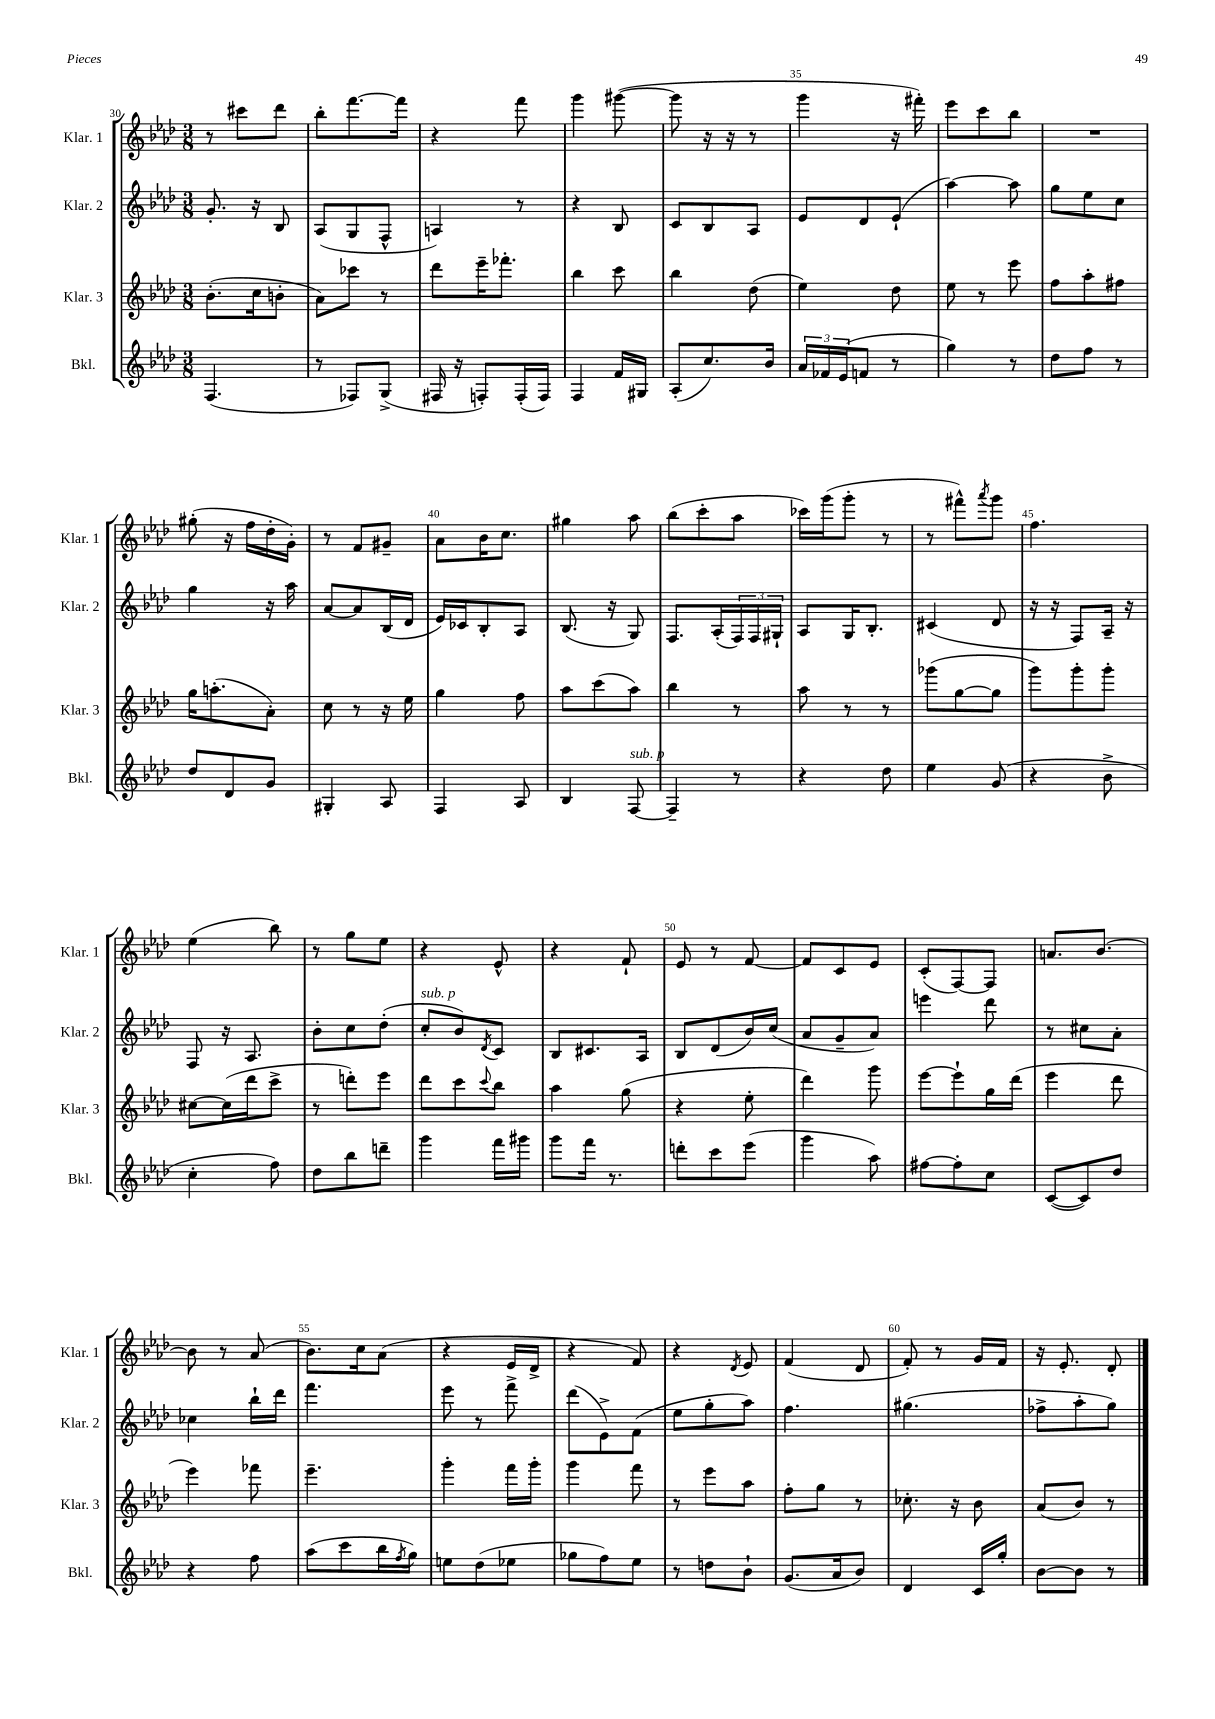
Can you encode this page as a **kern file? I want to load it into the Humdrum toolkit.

**kern	**kern	**kern	**kern
*staff4	*staff3	*staff2	*staff1
*clefG2	*clefG2	*clefG2	*clefG2
*k[b-e-a-d-]	*k[b-e-a-d-]	*k[b-e-a-d-]	*k[b-e-a-d-]
*M3/8	*M3/8	*M3/8	*M3/8
(4.F	(8.b-'	8.g'	8r
.	.	.	8ccc#
.	16cc	16r	.
.	8b'	8B-	8ddd-
=	=	=	=
8r	8a-)	(8A-	8bb-'
8F-)	8ccc-	8G	[8.fff
(8G^	8r	8F^^	.
.	.	.	16fff]
=	=	=	=
16F#	8ddd-	4A)	4r
16r	.	.	.
8F')	16eee-~	.	.
.	8.fff-'	.	.
(16F'	.	8r	8fff
16F)	.	.	.
=	=	=	=
4F	4bb-	4r	4ggg
16f	8ccc	8B-	([8ggg#
16G#	.	.	.
=	=	=	=
(8A-'	4bb-	8c	8ggg#]
8.cc)	.	8B-	16r
.	.	.	16r
.	(8dd-	8A-	8r
16b-	.	.	.
=	=	=	=
24a-	4ee-)	8e-	4ggg
24f-	.	.	.
(24e-	.	.	.
8f	.	8d-	.
8r	8dd-	(8e-`	16r
.	.	.	16fff#')
=	=	=	=
4gg)	8ee-	[4aa-)	8eee-
.	8r	.	8ccc
8r	8eee-	8aa-]	8bb-
=	=	=	=
8dd-	8ff	8gg	4.r
8ff	8aa-'	8ee-	.
8r	8ff#	8cc	.
=	=	=	=
8dd-	16gg	4gg	(8gg#'
.	(8.aa'	.	.
8d-	.	.	16r
.	.	.	16ff
8g	8a-')	16r	16dd-'
.	.	16aa-	16g')
=	=	=	=
4G#'	8cc	[8a-	8r
.	8r	8a-]	8f
8A-	16r	(16B-	8g#~
.	16ee-	16d-	.
=	=	=	=
4F	4gg	16e-)	8a-
.	.	16c-	.
.	.	8B-'	16b-
.	.	.	8.cc
8A-	8ff	8A-	.
=	=	=	=
4B-	8aa-	(8.B-	4gg#
.	(8ccc	.	.
.	.	16r	.
[8F	8aa-)	8G)	8aa-
=	=	=	=
4F~]	4bb-	8.F	(8bb-
.	.	.	8ccc'
.	.	(16A-'	.
8r	8r	24F)	8aa-
.	.	24F	.
.	.	24G#`	.
=	=	=	=
4r	8aa-	8A-	16ccc-)
.	.	.	(16ggg
.	8r	16G	8ggg'
.	.	8.B-'	.
8dd-	8r	.	8r
=	=	=	=
4ee-	(8ggg-	(4c#	8r
.	[8gg	.	8fff#^^)
.	.	.	8qaaa-
(8g	8gg]	8d-	8ggg
=	=	=	=
4r	8ggg)	16r	4.ff
.	.	16r	.
.	8ggg'	8F)	.
8b-^	8ggg'	16A-~	.
.	.	16r	.
=	=	=	=
4cc'	[8cc#	8F	(4ee-
.	(16cc#]	16r	.
.	16ddd-	8.A-	.
8ff)	8ccc^	.	8bb-)
=	=	=	=
8dd-	8r	8b-'	8r
8bb-	8ddd')	8cc	8gg
8ddd~	8eee-	(8dd-'	8ee-
=	=	=	=
4ggg	8ddd-	8cc'	4r
.	8ccc	8b-)	.
.	8qqccc	8qd-	.
16fff	8bb-	8c	8e-^^
16ggg#	.	.	.
=	=	=	=
8ggg	4aa-	8B-	4r
16fff	.	8.c#	.
8.r	.	.	.
.	(8gg	.	8f`
.	.	16A-	.
=	=	=	=
8ddd'	4r	8B-	8e-
8ccc	.	(8d-	8r
(8eee-	8ee-'	16b-)	[8f
.	.	(16cc	.
=	=	=	=
4ggg	4ddd-)	8a-	8f]
.	.	8g~	8c
8aa-)	8ggg	8a-)	8e-
=	=	=	=
[8ff#	[8eee-	4eee	(8c'
8ff#']	8eee-`]	.	[8F)
8cc	16gg	8ddd-	8F]
.	(16ddd-	.	.
=	=	=	=
([8c	4eee-	8r	8.a
8c])	.	8cc#	.
.	.	.	[8.b-
8dd-	8ddd-	8a-'	.
=	=	=	=
4r	4eee-)	4cc-	8b-]
.	.	.	8r
8ff	8fff-	16bb-`	(8a-
.	.	16ddd-	.
=	=	=	=
(8aa-	4.eee-~	4.fff	8.b-)
8ccc	.	.	.
.	.	.	16cc
16bb-	.	.	(8a-
8qff	.	.	.
16gg)	.	.	.
=	=	=	=
8ee	4ggg'	8eee-	4r
(8dd-	.	8r	.
8ee-	16fff	8fff^	16e-
.	16ggg'	.	16d-^
=	=	=	=
8gg-	4ggg	(8ddd-	4r
8ff)	.	8e-^)	.
8ee-	8fff	(8f	8f)
=	=	=	=
8r	8r	8ee-	4r
8dd	8eee-	8gg'	.
.	.	.	8qd-
8b-`	8aa-	8aa-)	8e-
=	=	=	=
(8.g	8ff'	4.ff	(4f
.	8gg	.	.
16a-	.	.	.
8b-)	8r	.	8d-
=	=	=	=
4d-	8.cc-'	(4.gg#	8f')
.	.	.	8r
.	16r	.	.
16c	8b-	.	16g
16gg'	.	.	16f
=	=	=	=
[8b-	(8a-	8ff-^	16r
.	.	.	8.e-'
8b-]	8b-)	8aa-'	.
8r	8r	8gg)	8d-'
==	==	==	==
*-	*-	*-	*-
